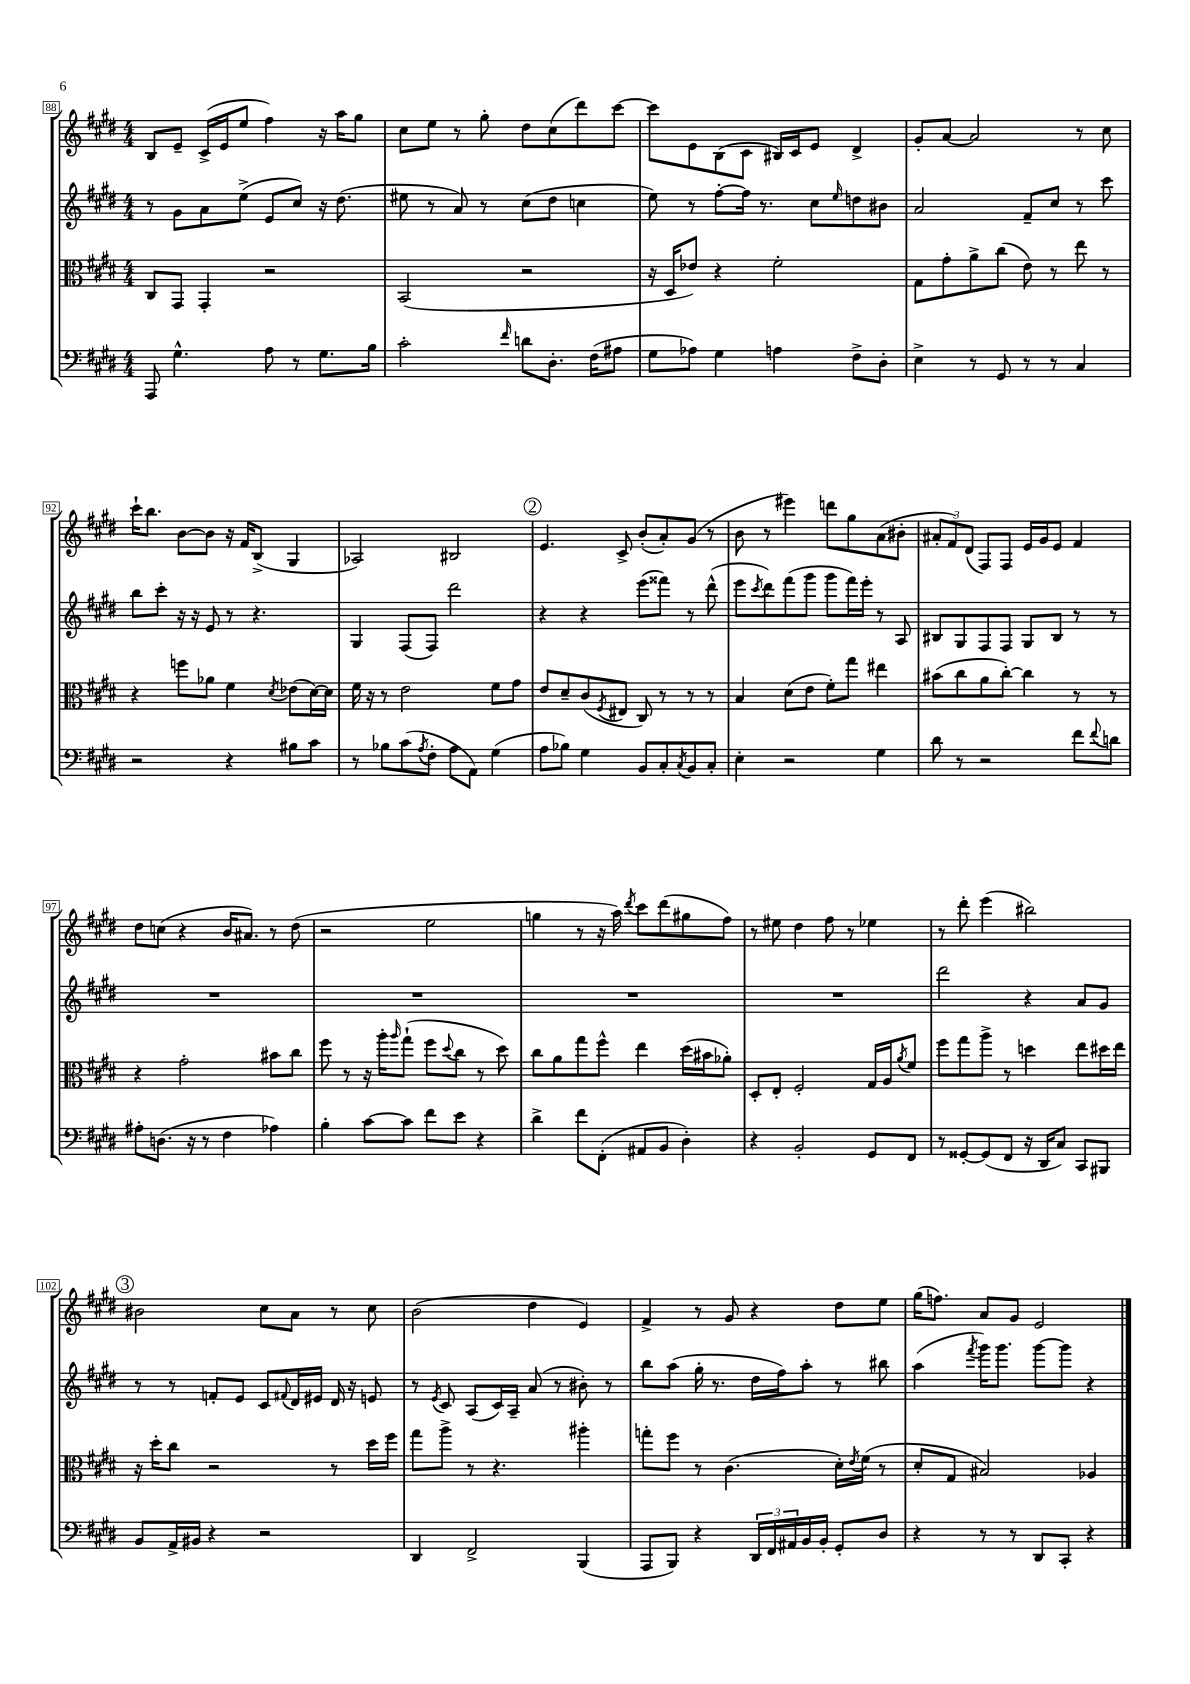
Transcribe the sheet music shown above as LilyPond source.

<<
\new StaffGroup <<
\new Staff = "s0" {
    \clef treble \key e \major \numericTimeSignature \time 4/4
    b8 e'8-- cis'16->( e'16 e''8 fis''4) r16 a''16 gis''8 |
    cis''8 e''8 r8 gis''8-. dis''8 cis''8( dis'''8) cis'''8~ |
    cis'''8 e'8 b8( cis'8 bis16) cis'16 e'8 dis'4-> |
    gis'8-. a'8~ a'2 r8 cis''8 |
    cis'''16-! b''8. b'8~ b'8 r16 fis'16 b8->( gis4 |
    aes2) bis2 |
    \mark \markup { \circle "2" } e'4. cis'8-> b'8-.( a'8-.) gis'8( r8 |
    b'8 r8 eis'''4) d'''8 gis''8 a'8( bis'8-. |
    \tuplet 3/2 { ais'8-. fis'8) dis'8( } fis8) fis8 e'16 gis'16 e'8 fis'4 |
    dis''8 c''8( r4 b'16 ais'8.) r8 dis''8( |
    r2 e''2 |
    g''4 r8 r16 a''16) \acciaccatura { dis'''8 } cis'''8 dis'''8( gis''8 fis''8) |
    r8 eis''8 dis''4 fis''8 r8 ees''4 |
    r8 dis'''8-. e'''4( bis''2) |
    \mark \markup { \circle "3" } bis'2 cis''8 a'8 r8 cis''8 |
    b'2( dis''4 e'4) |
    fis'4-> r8 gis'8 r4 dis''8 e''8 |
    gis''16( f''8.) a'8 gis'8 e'2 \bar "|." |
}
\new Staff = "s1" {
    \clef treble \key e \major \numericTimeSignature \time 4/4
    r8 gis'8 a'8 e''8->( e'8 cis''8) r16 dis''8.( |
    eis''8 r8 a'8) r8 cis''8( dis''8 c''4 |
    e''8) r8 fis''8~-. fis''16 r8. cis''8 \grace { e''16 } d''8 bis'8 |
    a'2 fis'8-- cis''8 r8 cis'''8 |
    b''8 cis'''8-. r16 r16 e'8 r8 r4. |
    gis4 fis8( fis8) dis'''2 |
    \mark \markup { \circle "2" } r4 r4 e'''8( fisis'''8) r8 dis'''8-^( |
    e'''8 \acciaccatura { cis'''8 } dis'''8) fis'''8( gis'''8 gis'''8 fis'''16) e'''16-. r8 a8 |
    bis8 gis8 fis8 fis8 gis8 bis8 r8 r8 |
    R1 |
    R1 |
    R1 |
    R1 |
    dis'''2 r4 a'8 gis'8 |
    \mark \markup { \circle "3" } r8 r8 f'8-. e'8 cis'8 \appoggiatura { fis'8 } dis'16 eis'16 dis'16 r16 e'8 |
    r8 \acciaccatura { e'8 } cis'8 a8( cis'16) a16-- a'8( r8 bis'8-.) r8 |
    b''8 a''8( gis''16-. r8. dis''16 fis''16) a''8-. r8 bis''8 |
    a''4( \acciaccatura { fis'''8 } gis'''16) gis'''8. gis'''8~ gis'''8 r4 \bar "|." |
}
\new Staff = "s2" {
    \clef alto \key e \major \numericTimeSignature \time 4/4
    cis8 gis,8 gis,4-. r2 |
    b,2( r2 |
    r16 dis16 ees'8) r4 fis'2-. |
    gis8 gis'8-. a'8-> cis''8( e'8) r8 e''8 r8 |
    r4 f''8 aes'8 fis'4 \acciaccatura { dis'8 } ees'8( dis'16~) dis'16 |
    fis'16 r16 r8 e'2 fis'8 gis'8 |
    \mark \markup { \circle "2" } e'8 dis'8-- cis'8( \acciaccatura { fis8 } eis8 cis8) r8 r8 r8 |
    b4 dis'8( e'8 fis'8-.) gis''8 eis''4 |
    bis'8( cis''8 a'8 cis''8~-.) cis''4 r8 r8 |
    r4 gis'2-. bis'8 cis''8 |
    fis''8 r8 r16 a''16-. \grace { a''16 } gis''8-!( fis''8 \appoggiatura { dis''8 } cis''8 r8 dis''8) |
    cis''8 a'8 gis''8 fis''8-^ e''4 dis''16( bis'16 aes'8-.) |
    dis8-. e8-. fis2-. gis16 a16 \acciaccatura { a'8 } fis'8 |
    fis''8 gis''8 a''8-> r8 d''4 e''8 dis''16 e''16 |
    \mark \markup { \circle "3" } r16 dis''16-. cis''8 r2 r8 dis''16 fis''16 |
    gis''8 a''8-> r8 r4. ais''4-. |
    g''8-. fis''8 r8 cis'4.( dis'16-.) \acciaccatura { e'8 } fis'16( r8 |
    dis'8-. gis8 bis2) aes4 \bar "|." |
}
\new Staff = "s3" {
    \clef bass \key e \major \numericTimeSignature \time 4/4
    a,,8 gis4.-^ a8 r8 gis8. b16 |
    cis'2-. \grace { fis'16 } d'8 dis8.-. fis16( ais8 |
    gis8 aes8) gis4 a4 fis8-> dis8-. |
    e4-> r8 gis,8 r8 r8 cis4 |
    r2 r4 bis8 cis'8 |
    r8 bes8 cis'8( \acciaccatura { a8 } fis8-. a8 a,8) gis4( |
    \mark \markup { \circle "2" } a8 bes8) gis4 b,8 cis8-. \acciaccatura { cis8 } b,8 cis8-. |
    e4-. r2 gis4 |
    dis'8 r8 r2 fis'8 \appoggiatura { fis'8 } d'8 |
    ais8-. d8.( r16 r8 fis4 aes4) |
    b4-. cis'8~ cis'8 fis'8 e'8 r4 |
    dis'4-> fis'8 fis,8-.( ais,8 b,8 dis4-.) |
    r4 b,2-. gis,8 fis,8 |
    r8 gisis,8~-. gisis,8( fis,8 r16 dis,16 cis8) cis,8 bis,,8 |
    \mark \markup { \circle "3" } b,8 a,16-> bis,16 r4 r2 |
    dis,4 fis,2-> b,,4( |
    a,,8 b,,8) r4 \tuplet 3/2 { dis,16 fis,16 ais,16 } b,16 b,16-. gis,8-. dis8 |
    r4 r8 r8 dis,8 cis,8-. r4 \bar "|." |
}
>>
>>
\layout { \context { \Score currentBarNumber = #88 \override BarNumber.stencil = #(make-stencil-boxer 0.1 0.3 ly:text-interface::print) } }
